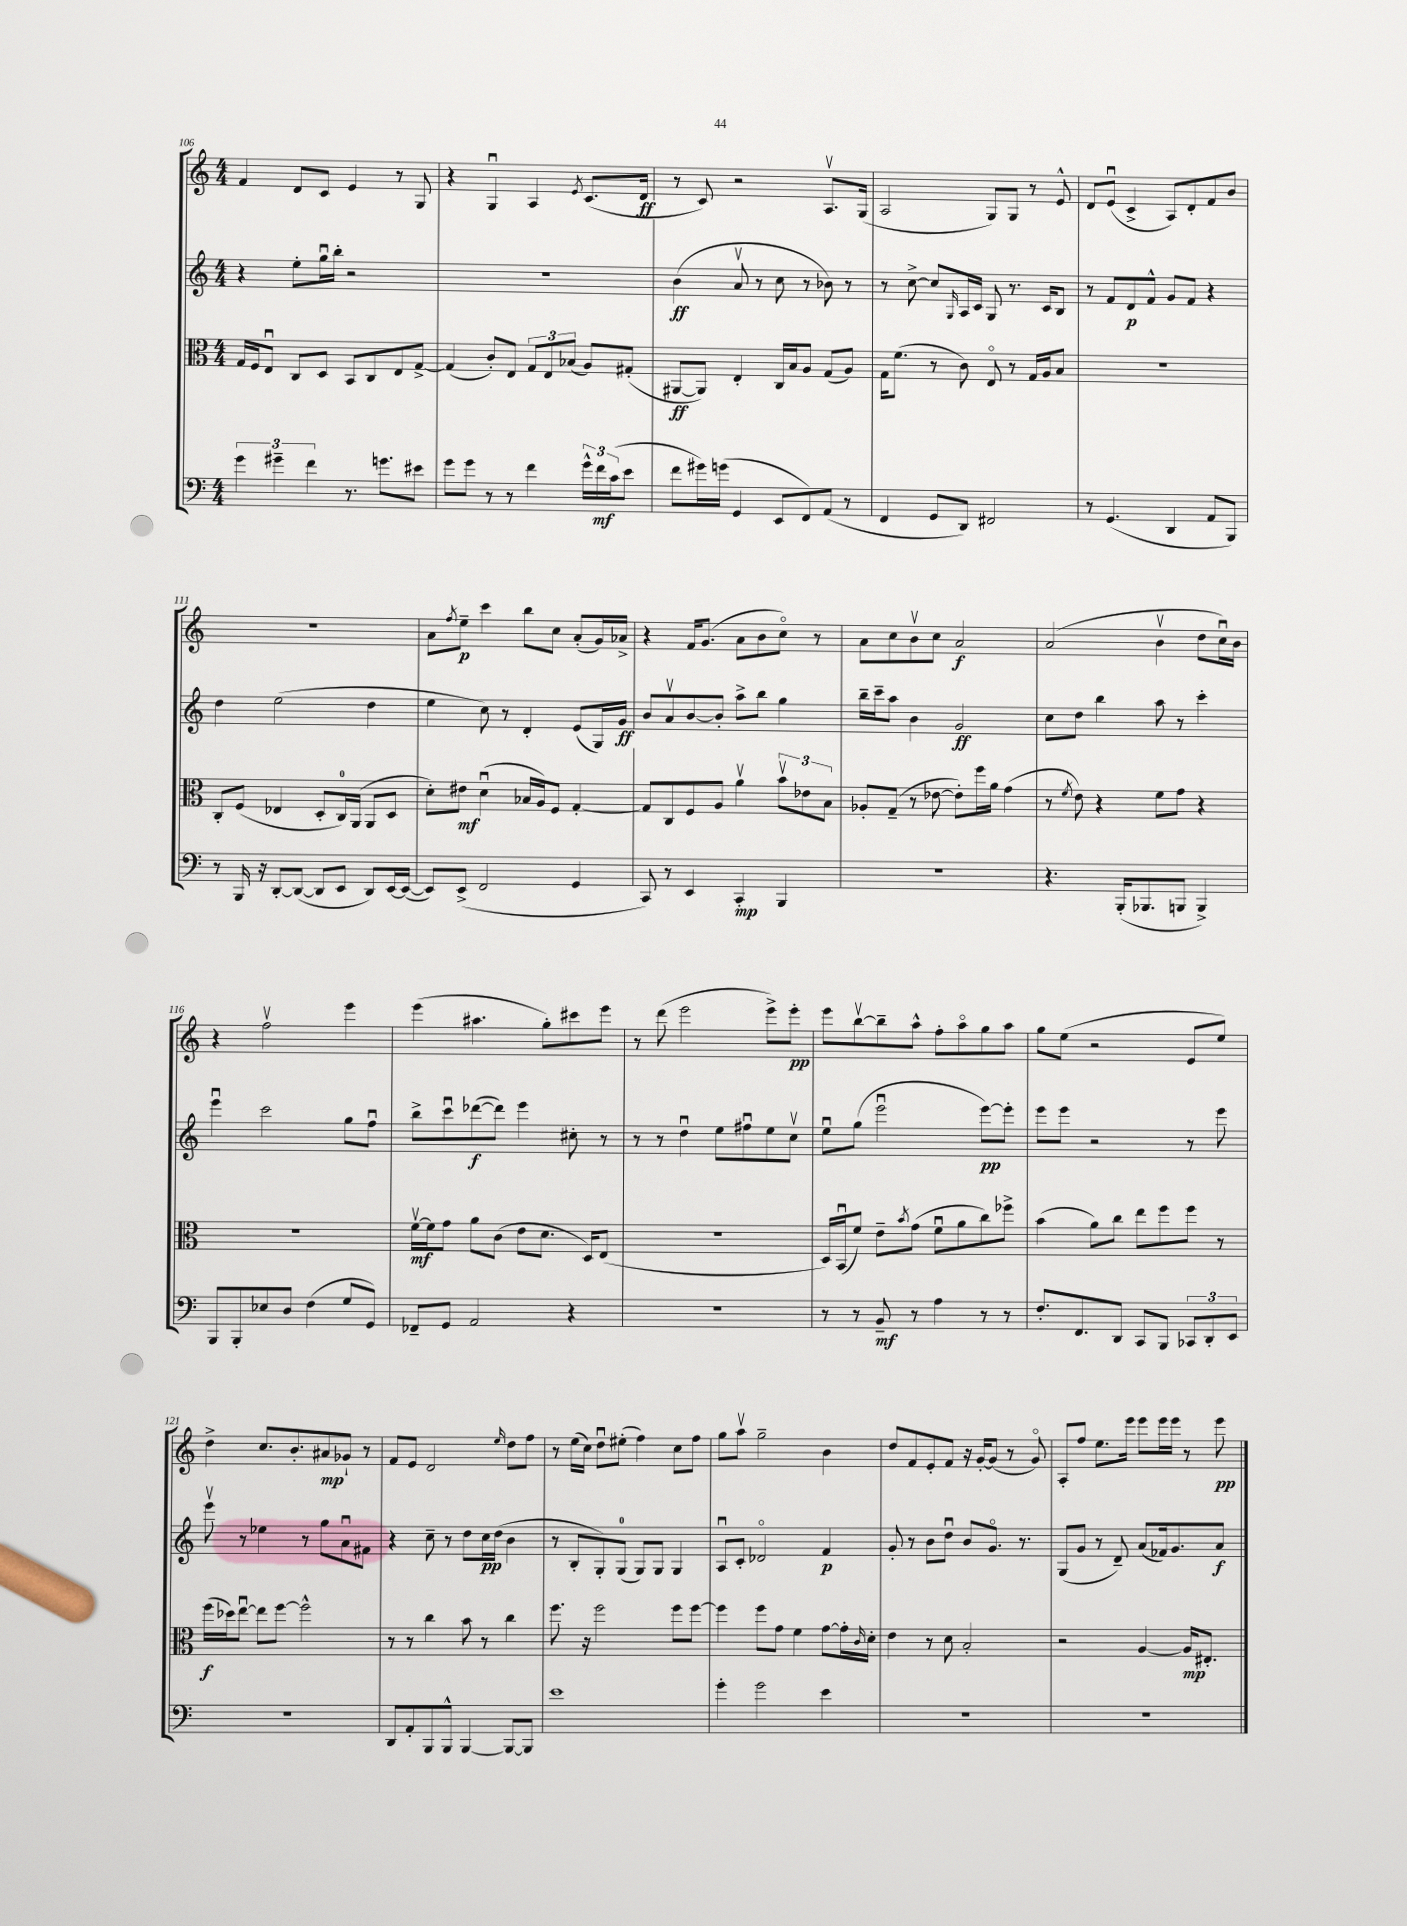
<<
\new StaffGroup <<
\new Staff = "s0" {
    \clef treble \key c \major \numericTimeSignature \time 4/4
    f'4 d'8 c'8 e'4 r8 g8 |
    r4 g4\downbow a4 \acciaccatura { e'8 } c'8.( d'16\ff |
    r8 c'8) r2 a8.\upbow g16( |
    a2 g8) g8 r8 e'8-^ |
    d'8 e'8\downbow( c'4-> a8) d'8-. f'8 b'8 |
    R1 |
    a'8 \acciaccatura { f''8 } e''8--\p c'''4 b''8 c''8 a'8-.( g'16) aes'16-> |
    r4 f'16 g'8.( a'8 b'8 c''8\flageolet) r8 |
    a'8 c''8 b'8\upbow c''8 a'2\f |
    a'2( b'4\upbow d''8 c''16\downbow) b'16 |
    r4 f''2\upbow e'''4 |
    e'''4( ais''4. g''8-.) cis'''8 e'''8 |
    r8 d'''8( e'''2 e'''8->) e'''8-.\pp |
    e'''8 b''8~\upbow b''8-- a''8-^ f''8-. a''8\flageolet g''8 a''8 |
    g''8 e''8( r2 e'8 e''8) |
    d''4-> c''8. b'8.-. ais'8\mp ges'8-! r8 |
    f'8 e'8 d'2 \grace { e''16 } d''8 f''8 |
    r8 e''16( c''16) d''8\downbow eis''8-.( f''4) c''8 f''8 |
    g''8 a''8\upbow g''2-- b'4 |
    d''8 f'8 e'8-. f'8 r16 g'16~-. g'8( r8 g'8\flageolet) |
    a8-. f''8 e''8. e'''16 e'''8 e'''16 e'''16 r8 e'''8\pp \bar "|." |
}
\new Staff = "s1" {
    \clef treble \key c \major \numericTimeSignature \time 4/4
    r4 e''8-. g''16\downbow b''16-. r2 |
    R1 |
    b'4\ff( a'8\upbow r8 c''8 r8 bes'8) r8 |
    r8 c''8~-> c''8 \grace { g16 } a16 c'16 g8 r8. c'16 b8 |
    r8 f'8 d'8\p f'8-^ g'8 f'8 r4 |
    d''4 e''2( d''4 |
    e''4 c''8) r8 d'4-. e'8( g16) g'16\ff |
    b'8 a'8\upbow b'8~ b'8-. a''8-> b''8 g''4 |
    b''16-- c'''16-- a''8 b'4 g'2\ff |
    c''8 d''8 b''4 a''8 r8 c'''4-. |
    e'''4\downbow c'''2 g''8 f''8\downbow |
    b''8-> c'''8\downbow des'''8~\f( des'''8) e'''4 cis''8-. r8 |
    r8 r8 d''4\downbow e''8 fis''8\downbow e''8 c''8\upbow |
    e''8\downbow g''8( e'''2\downbow e'''8~\pp) e'''8-. |
    e'''8 e'''8 r2 r8 e'''8 |
    e'''8\upbow r8 ees''4 r8 g''8 a'8\downbow fis'8 |
    r4 c''8-- r8 d''8 c''16\pp d''16( b'4 |
    r8 b8-. g8-.) g8-0( g8) g8 g4 |
    a8\downbow c'8-. des'2\flageolet f'4\p |
    g'8-. r8 b'8 d''8\downbow b'8 g'8.\flageolet r8. |
    g8( g'8 r8 d'8--) a'8( fes'16) g'8. a'8\f \bar "|." |
}
\new Staff = "s2" {
    \clef alto \key c \major \numericTimeSignature \time 4/4
    g16 f16 e8\downbow c8 d8 b,8 c8 e8 g8~-> |
    g4( c'8-.) e8 \tuplet 3/2 { g8 e8 bes8( } a8) gis8-.( |
    ais,8~\ff ais,8) e4-. c16 b16 a8 g8( a8) |
    g16 f'8.( r8 c'8) e8\flageolet r8 g16 a16 b8 |
    R1 |
    c8-. f8( ees4 d8-. c16-0) a,16( a,8 d8 |
    d'8-.) eis'8\mf d'4\downbow( bes16 a16) f8 g4~-. |
    g8 c8 f8 a8 a'4\upbow \tuplet 3/2 { b'8\upbow ees'8 b8 } |
    aes8-. g8--( r8 ees'8~ ees'8-.) f''16 a'16 g'4( |
    r8 \acciaccatura { f'8 } e'8) r4 f'8 g'8 r4 |
    R1 |
    f'16~\upbow\mf f'16 g'8 a'8 c'8( e'8 d'8. d16) e8( |
    R1 |
    d16) b,16\downbow( f'8) e'8-- \acciaccatura { b'8 } g'8( f'8\downbow a'8 c''8) fes''8-> |
    b'4( a'8) c''8 e''8 f''8 f''8 r8 |
    f''16\f( des''16) e''8~\downbow e''8 f''8~ f''2-^ |
    r8 r8 c''4 b'8 r8 c''4 |
    f''8. r16 f''2 f''8 f''8~ |
    f''4 f''8 g'8 f'4 g'8~ g'16-. \grace { c'16 } d'16-. |
    e'4 r8 d'8 b2-. |
    r2 a4~ a16\mp eis8.-. \bar "|." |
}
\new Staff = "s3" {
    \clef bass \key c \major \numericTimeSignature \time 4/4
    \tuplet 3/2 { g'4 gis'4-- f'4 } r8. g'8. eis'8 |
    g'8 g'8 r8 r8 f'4 \tuplet 3/2 { g'16-^ f'16\mf c'16( } e'8 |
    f'8 gis'16) g'16( g,4 e,8 f,8) a,8( r8 |
    f,4 g,8 d,8) fis,2 |
    r8 g,4.( d,4 a,8 b,,8) |
    r8 b,,16 r16 d,8~-. d,8~( d,8 e,8 d,8) e,16~ e,16~( |
    e,8) e,8->( f,2 g,4 |
    c,8) r8 e,4 c,4-.\mp b,,4 |
    R1 |
    r4. b,,16-.( bes,,8. b,,8 b,,4->) |
    b,,8 b,,8-. ees8 d8 f4( g8 g,8) |
    fes,8-- g,8 a,2 r4 |
    r1 |
    r8 r8 b,8--\mf r8 a4 r8 r8 |
    f8.-. f,8. d,8 c,8 b,,8 \tuplet 3/2 { ces,8 d,8-. e,8 } |
    R1 |
    d,8 a,8-. b,,8 b,,8-^ b,,4~ b,,8~ b,,8 |
    e'1 |
    g'4-. g'2 e'4 |
    R1 |
    R1 \bar "|." |
}
>>
>>
\layout { \context { \Score currentBarNumber = #106 } }
